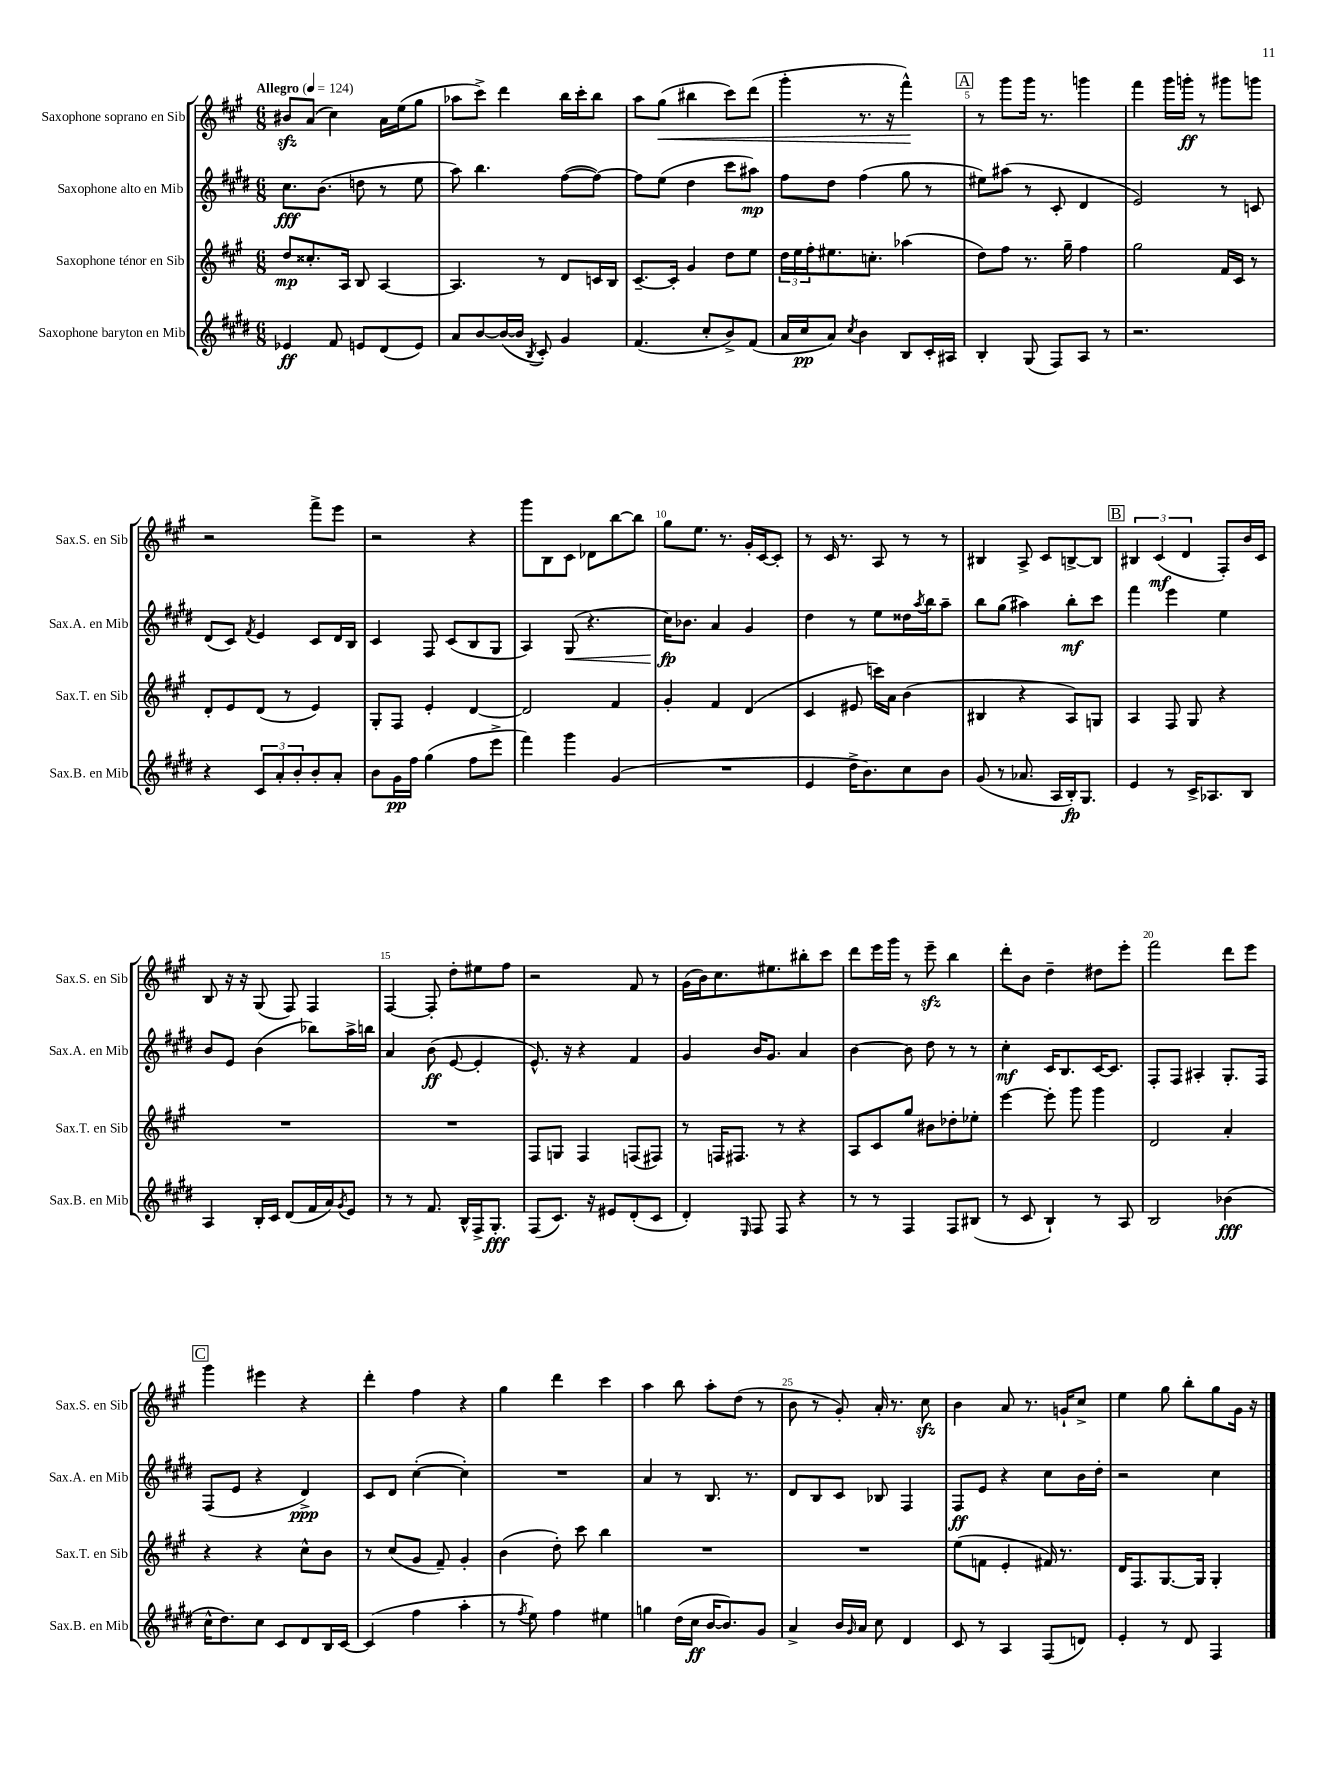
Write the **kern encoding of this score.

**kern	**dynam	**kern	**dynam	**kern	**dynam	**kern	**dynam
*part4	*part4	*part3	*part3	*part2	*part2	*part1	*part1
*staff4	*staff4	*staff3	*staff3	*staff2	*staff2	*staff1	*staff1
*I"Saxophone baryton en Mib	*	*I"Saxophone ténor en Sib	*	*I"Saxophone alto en Mib	*	*I"Saxophone soprano en Sib	*
*I'Sax.B. en Mib	*	*I'Sax.T. en Sib	*	*I'Sax.A. en Mib	*	*I'Sax.S. en Sib	*
*clefG2	*	*clefG2	*	*clefG2	*	*clefG2	*
*k[f#c#g#d#]	*	*k[f#c#g#]	*	*k[f#c#g#d#]	*	*k[f#c#g#]	*
*M6/8	*	*M6/8	*	*M6/8	*	*M6/8	*
*MM124	*	*MM124	*	*MM124	*	*MM124	*
=1	=1	=1	=1	=1	=1	=1	=1
!	!	!	!	!	!	!LO:TX:a:B:t=Allegro	!
4e-X/	ff	8dd/L	mp	8.cc#\L	fff	8b#Xzz/L	.
.	.	8.cc##X'/	.	.	.	(8a/J	.
.	.	.	.	(8.b\J	.	.	.
8f#/	.	.	.	.	.	4cc#\)	.
.	.	16A/Jk	.	.	.	.	.
8en/L	.	8B/	.	8ddn\	.	.	.
(8d#/	.	[4A/	.	8r	.	16a\LL	.
.	.	.	.	.	.	(16ee\J	.
8e/J)	.	.	.	8ee\	.	8gg#\J	.
=2	=2	=2	=2	=2	=2	=2	=2
8a/L	.	4.A/]	.	8aa\)	.	8aa-X\L	.
[8b/	.	.	.	4.bb\	.	8ccc#^\J)	.
(16b/L_	.	.	.	.	.	4ddd\	.
16b/JJ]	.	.	.	.	.	.	.
8qB/	.	.	.	.	.	.	.
8c#'/)	.	8r	.	.	.	.	.
4g#/	.	8d/L	.	([8ff#\L	.	16bb\LL	.
.	.	.	.	.	.	16ccc#'\J	.
.	.	16cn/L	.	8ff#\J_)	.	8bb\J	.
.	.	16B/JJ	.	.	.	.	.
=3	=3	=3	=3	=3	=3	=3	=3
(4.f#/	.	[8.c#~/L	.	8ff#\L]	.	8aa\L	.
!	!	!	!	!	!	!	!LO:HP:b
.	.	.	.	(8ee\J	.	(8gg#\J	<
.	.	16c#'/Jk]	.	.	.	.	.
.	.	4g#/	.	4dd#\	.	4bb#X\	.
8cc#'/L	.	.	.	.	.	.	.
8b^/)	.	8dd\L	.	8ccc#\L	.	8ccc#\L)	.
(8f#/J	.	8ee\J	.	8aa#X\J)	mp	(8ddd\J	.
=4	=4	=4	=4	=4	=4	=4	=4
16a/LL	.	24dd\LL	.	8ff#\L	.	4ggg#'\	.
.	.	24ee\	.	.	.	.	.
16cc#/J	pp	.	.	.	.	.	.
.	.	24ff#'\J	.	.	.	.	.
8a/J)	.	8.ee#X\	.	8dd#\J	.	.	.
8qcc#/	.	.	.	.	.	.	.
4b\	.	.	.	(4ff#\	.	8.r	.
.	.	8.ccn'\J	.	.	.	.	.
.	.	.	.	.	.	16r	.
8B/L	.	(4aa-X\	.	8gg#\	.	4fff#^^\)	.
16c#'/L	.	.	.	8r	.	.	.
16A#X/JJ	.	.	.	.	.	.	.
.	.	.	.	.	.	.	[
!!LO:REH:place=s1:t=A
=5	=5	=5	=5	=5	=5	=5	=5
4B'/	.	8dd\L)	.	8ee#X\L)	.	8r	.
.	.	8ff#\J	.	(8aa#X\J	.	8ggg#\L	.
(8G#/	.	8.r	.	8r	.	16ggg#\Jk	.
.	.	.	.	.	.	8.r	.
8F#/L)	.	.	.	8c#'/	.	.	.
.	.	16gg#~\	.	.	.	.	.
8A/J	.	4ff#\	.	4d#/	.	4gggn\	.
8r	.	.	.	.	.	.	.
=6	=6	=6	=6	=6	=6	=6	=6
2.r	.	2gg#\	.	2e/)	.	4fff#\	.
.	.	.	.	.	.	16ggg#\LL	.
.	.	.	.	.	.	16gggn'\JJ	ff
.	.	.	.	.	.	8r	.
.	.	16f#/LL	.	8r	.	8ggg#X\L	.
.	.	16c#/JJ	.	.	.	.	.
.	.	8r	.	8cn/	.	8gggn\J	.
!!LO:LB:g=z
=7	=7	=7	=7	=7	=7	=7	=7
4r	.	8d'/L	.	(8d#/L	.	2r	.
.	.	8e/	.	8c#/J)	.	.	.
.	.	.	.	8qf#/	.	.	.
12c#/L	.	(8d/J	.	4e/	.	.	.
12a'/	.	.	.	.	.	.	.
.	.	8r	.	.	.	.	.
12b'/	.	.	.	.	.	.	.
8b'/	.	4e/)	.	8c#/L	.	8fff#^\L	.
8a'/J	.	.	.	16d#/L	.	8eee\J	.
.	.	.	.	16B/JJ	.	.	.
=8	=8	=8	=8	=8	=8	=8	=8
8b\L	.	8G#'/L	.	4c#/	.	2r	.
16g#\L	pp	8F#/J	.	.	.	.	.
16ff#\JJ	.	.	.	.	.	.	.
(4gg#\	.	4e'/	.	8F#/	.	.	.
.	.	.	.	(8c#/L	.	.	.
8ff#\L	.	[4d/	.	8B/	.	4r	.
8eee^\J	.	.	.	8G#/J	.	.	.
=9	=9	=9	=9	=9	=9	=9	=9
4fff#\)	.	2d/]	.	4A/)	.	8ggg#\L	.
.	.	.	.	.	.	8B\	.
!	!	!	!	!	!LO:HP:b	!	!
4ggg#\	.	.	.	(8G#/	<	8c#\J	.
.	.	.	.	4.r	.	8d-X\L	.
(4g#/	.	4f#/	.	.	.	[8bb\	.
.	.	.	.	.	.	8bb\J]	.
=10	=10	=10	=10	=10	=10	=10	=10
2.r	.	4g#'/	.	16cc#\KL)	fp	8gg#\L	.
.	.	.	.	8.b-X\J	[	.	.
.	.	.	.	.	.	8.ee\J	.
.	.	4f#/	.	4a/	.	.	.
.	.	.	.	.	.	8.r	.
.	.	(4d/	.	4g#/	.	16g#'/LL	.
.	.	.	.	.	.	[16c#/J	.
.	.	.	.	.	.	8c#'/J]	.
=11	=11	=11	=11	=11	=11	=11	=11
4e/	.	4c#/	.	4dd#\	.	8r	.
.	.	.	.	.	.	16c#/	.
.	.	.	.	.	.	8.r	.
16dd#^\KL	.	8e#X/	.	8r	.	.	.
8.b\)	.	.	.	.	.	.	.
.	.	16cccn\LL)	.	8ee\L	.	8A/	.
.	.	16a\JJ	.	.	.	.	.
8cc#\	.	(4b\	.	16dd##X\L	.	8r	.
.	.	.	.	8qaa/	.	.	.
.	.	.	.	16bb\J	.	.	.
8b\J	.	.	.	8aa~\J	.	8r	.
=12	=12	=12	=12	=12	=12	=12	=12
(8g#/	.	4B#X/	.	8bb\L	.	4B#X/	.
8r	.	.	.	(8gg#\J	.	.	.
8.a-X/	.	4r	.	4aa#X\)	.	8A^/	.
.	.	.	.	.	.	8c#/L	.
16A/LL	.	.	.	.	.	.	.
16B'/J)	fp	8A/L)	.	8bb'\L	mf	[8Bn^/	.
8.G#/J	.	.	.	.	.	.	.
.	.	8Gn/J	.	8ccc#\J	.	8B/J]	.
!!LO:REH:place=s1:t=B
=13	=13	=13	=13	=13	=13	=13	=13
4e/	.	4A/	.	4fff#\	.	6B#X/	.
.	.	.	.	.	.	(6c#/	mf
8r	.	8F#/	.	4eee\	.	.	.
.	.	.	.	.	.	6d/	.
16c#^/KL	.	8G#/	.	.	.	.	.
8.A-X/	.	.	.	.	.	.	.
.	.	4r	.	4ee\	.	8F#'/L)	.
8B/J	.	.	.	.	.	16b/L	.
.	.	.	.	.	.	16c#/JJ	.
!!LO:LB:g=z
=14	=14	=14	=14	=14	=14	=14	=14
4A/	.	2.r	.	8b/L	.	8B/	.
.	.	.	.	8e/J	.	16r	.
.	.	.	.	.	.	16r	.
16B'/LL	.	.	.	(4b\	.	(8G#/	.
16c#/JJ	.	.	.	.	.	.	.
(8d#/L	.	.	.	.	.	8F#/)	.
16f#/L	.	.	.	8bb-X\L)	.	4F#/	.
16a/J)	.	.	.	.	.	.	.
8qg#/	.	.	.	.	.	.	.
8e/J	.	.	.	16aa^\L	.	.	.
.	.	.	.	16bbn\JJ	.	.	.
=15	=15	=15	=15	=15	=15	=15	=15
8r	.	2.r	.	4a/	.	[4F#/	.
8r	.	.	.	.	.	.	.
8.f#/	.	.	.	(8b\	ff	8F#'/]	.
.	.	.	.	[8e/	.	8dd'\L	.
16B^^/LL	.	.	.	.	.	.	.
16F#^/J	.	.	.	4e'/]	.	8ee#X\	.
8.G#'/J	fff	.	.	.	.	.	.
.	.	.	.	.	.	8ff#\J	.
=16	=16	=16	=16	=16	=16	=16	=16
(8F#/L	.	8F#/L	.	8.e^^/)	.	2r	.
8.c#/J)	.	8Gn/J	.	.	.	.	.
.	.	.	.	16r	.	.	.
.	.	4F#/	.	4r	.	.	.
16r	.	.	.	.	.	.	.
8e#X/L	.	.	.	.	.	.	.
(8d#'/	.	(8Fn/L	.	4f#/	.	8f#/	.
8c#/J	.	8F#X/J)	.	.	.	8r	.
=17	=17	=17	=17	=17	=17	=17	=17
4d#'/)	.	8r	.	4g#/	.	(16g#\LL	.
.	.	.	.	.	.	16b\J)	.
.	.	16Fn/KL	.	.	.	8.cc#\	.
.	.	8.F#X/J	.	.	.	.	.
16qqE/	.	.	.	.	.	.	.
8F#/	.	.	.	16b/KL	.	.	.
.	.	.	.	8.g#/J	.	8.ee#X\	.
8F#/	.	8r	.	.	.	.	.
4r	.	4r	.	4a/	.	8bb#X'\	.
.	.	.	.	.	.	8ccc#\J	.
=18	=18	=18	=18	=18	=18	=18	=18
8r	.	8A/L	.	[4b\	.	8ddd\L	.
8r	.	8c#/	.	.	.	16eee\L	.
.	.	.	.	.	.	16ggg#\JJ	.
4F#/	.	8gg#/J	.	8b\]	.	8r	.
.	.	8b#X\L	.	8dd#\	.	8eeezz~\	.
8F#/L	.	8dd-X'\	.	8r	.	4bb\	.
(8B#X/J	.	8ee-X'\J	.	8r	.	.	.
=19	=19	=19	=19	=19	=19	=19	=19
8r	.	[4eee\	.	4cc#'\	mf	8ddd'\L	.
8c#/	.	.	.	.	.	8b\J	.
4B`/)	.	8eee'\]	.	16c#/KL	.	4dd~\	.
.	.	.	.	8.B/	.	.	.
.	.	8ggg#\	.	.	.	.	.
8r	.	4ggg#\	.	[16c#/K	.	8dd#X\L	.
.	.	.	.	8.c#/J]	.	.	.
8A/	.	.	.	.	.	8eee'\J	.
=20	=20	=20	=20	=20	=20	=20	=20
2B/	.	2d/	.	8F#'/L	.	2fff#\	.
.	.	.	.	8F#/J	.	.	.
.	.	.	.	4A#X'/	.	.	.
(4b-X\	fff	4a'/	.	8.G#'/L	.	8ddd\L	.
.	.	.	.	.	.	8eee\J	.
.	.	.	.	16F#/Jk	.	.	.
!!LO:LB:g=z
!!LO:REH:place=s1:t=C
=21	=21	=21	=21	=21	=21	=21	=21
16cc#^^\KL	.	4r	.	(8F#/L	.	4ggg#\	.
8.dd#\)	.	.	.	.	.	.	.
.	.	.	.	8e/J	.	.	.
8cc#\J	.	4r	.	4r	.	4eee#X\	.
8c#/L	.	.	.	.	.	.	.
8d#/	.	8cc#^^\L	.	4d#^/)	ppp	4r	.
16B/L	.	8b\J	.	.	.	.	.
[16c#/JJ	.	.	.	.	.	.	.
=22	=22	=22	=22	=22	=22	=22	=22
(4c#/]	.	8r	.	8c#/L	.	4ddd'\	.
.	.	(8cc#/L	.	8d#/J	.	.	.
4ff#\	.	8g#/J	.	([4cc#'\	.	4ff#\	.
.	.	8f#~/)	.	.	.	.	.
4aa'\	.	4g#'/	.	4cc#'\])	.	4r	.
=23	=23	=23	=23	=23	=23	=23	=23
8r	.	(4b\	.	2.r	.	4gg#\	.
8qff#/	.	.	.	.	.	.	.
8ee\)	.	.	.	.	.	.	.
4ff#\	.	8dd'\)	.	.	.	4ddd\	.
.	.	8ccc#\	.	.	.	.	.
4ee#X\	.	4bb\	.	.	.	4ccc#\	.
=24	=24	=24	=24	=24	=24	=24	=24
4ggn\	.	2.r	.	4a/	.	4aa\	.
(16dd#\LL	.	.	.	8r	.	8bb\	.
16cc#\JJ	ff	.	.	.	.	.	.
[16b/KL	.	.	.	8.B/	.	8aa'\L	.
8.b/])	.	.	.	.	.	.	.
.	.	.	.	.	.	(8dd\J	.
.	.	.	.	8.r	.	.	.
8g#/J	.	.	.	.	.	8r	.
=25	=25	=25	=25	=25	=25	=25	=25
4a^/	.	2.r	.	8d#/L	.	8b\	.
.	.	.	.	8B/	.	8r	.
16b/LL	.	.	.	8c#/J	.	8g#'/)	.
16qqg#/	.	.	.	.	.	.	.
16a/JJ	.	.	.	.	.	.	.
8cc#\	.	.	.	8B-X/	.	16a'/	.
.	.	.	.	.	.	8.r	.
4d#/	.	.	.	4F#/	.	.	.
.	.	.	.	.	.	8cc#zz\	.
=26	=26	=26	=26	=26	=26	=26	=26
8c#/	.	(8ee\L	.	8F#/L	ff	4b\	.
8r	.	8fn\J	.	8e/J	.	.	.
4A/	.	4e'/	.	4r	.	8a/	.
.	.	.	.	.	.	8.r	.
(8F#/L	.	16f#X/)	.	8cc#\L	.	.	.
.	.	8.r	.	.	.	16gn`/KL	.
8dn/J)	.	.	.	16b\L	.	8cc#^/J	.
.	.	.	.	16dd#'\JJ	.	.	.
=27	=27	=27	=27	=27	=27	=27	=27
4e'/	.	16d/KL	.	2r	.	4ee\	.
.	.	8.F#/	.	.	.	.	.
8r	.	[8.G#/	.	.	.	8gg#\	.
8d#/	.	.	.	.	.	8bb'\L	.
.	.	16G#/Jk]	.	.	.	.	.
4F#/	.	4G#'/	.	4cc#\	.	8gg#\	.
.	.	.	.	.	.	16g#\Jk	.
.	.	.	.	.	.	16r	.
==	==	==	==	==	==	==	==
*-	*-	*-	*-	*-	*-	*-	*-
